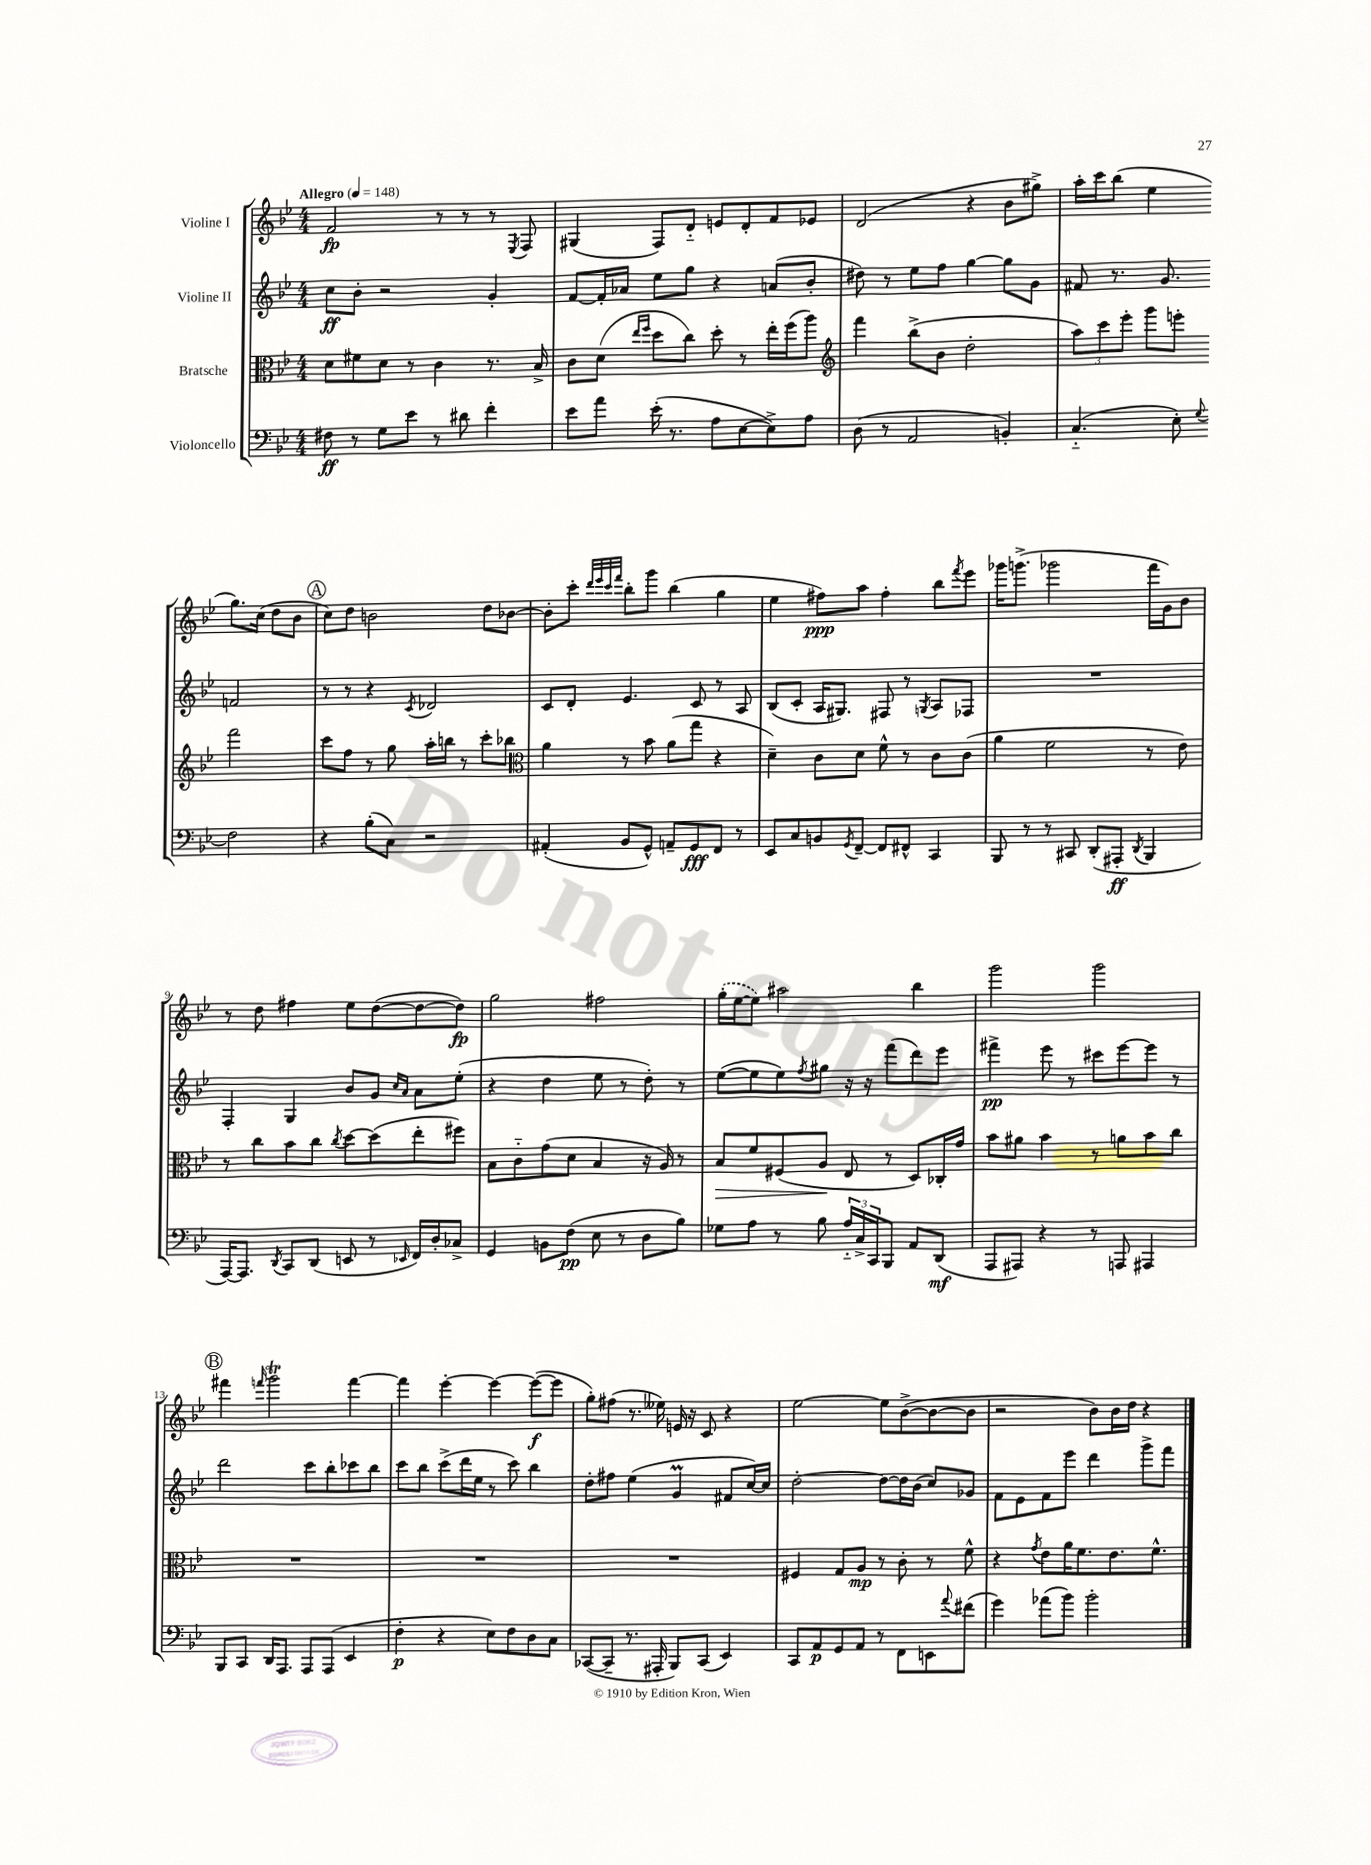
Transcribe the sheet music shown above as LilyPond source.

<<
\new StaffGroup <<
\new Staff = "s0" \with { instrumentName = "Violine I" } {
    \clef treble \key bes \major \numericTimeSignature \time 4/4 \tempo "Allegro" 4 = 148
    f'2\fp r8 r8 r8 \acciaccatura { ees8 } f8 |
    gis4( f8) d'8-_ e'8 d'8-. f'8 ees'8 |
    d'2( r4 bes'8 gis''8->) |
    a''16-. c'''16 bes''8( ees''4 g''8.) c''16( d''8 bes'8 |
    \mark \markup { \circle "A" } c''8) d''8 b'2 d''8 bes'8~ |
    bes'8-. c'''8-. \grace { d'''32 ees'''32 c'''32 f'''32 } bes''8-. g'''8 bes''4( g''4 |
    ees''4 fis''8\ppp) a''8 fis''4-. bes''8 \acciaccatura { f'''8 } ees'''8 |
    ges'''16 g'''8.->( ges'''2 f'''16 g'16) bes'8 |
    r8 d''8 fis''4 ees''8 d''8~( d''8~ d''8\fp) |
    g''2 fis''2 |
    \once \slurDashed g''16-.( ees''16~ ees''8) ais''2 bes''4 |
    g'''2 g'''2 |
    \mark \markup { \circle "B" } fis'''4 \grace { f'''16 } g'''2\trill f'''4~ |
    f'''4 ees'''4~-. ees'''4~ ees'''8~\f( ees'''8 |
    g''8-.) fis''8( r8. eeses''16) e'16 r16 c'8 r4 |
    ees''2~ ees''8 bes'8~->( bes'8~ bes'8 |
    r2 bes'8) bes'16 d''16 r4 \bar "|." |
}
\new Staff = "s1" \with { instrumentName = "Violine II" } {
    \clef treble \key bes \major \numericTimeSignature \time 4/4
    c''8\ff bes'8-. r2 g'4-. |
    f'8~ f'16-. aes'16 ees''8 g''8 r4 a'8( bes'8-. |
    dis''8) r8 ees''8 f''8 g''4~ g''8 g'8 |
    fis'8 r8. g'8. f'2 |
    \mark \markup { \circle "A" } r8 r8 r4 \acciaccatura { c'8 } des'2 |
    c'8 d'8-. ees'4. c'8 r8 a8 |
    bes8( c'8-. a16 gis8.) fis8 r8 \acciaccatura { g8 } a8 fes8 |
    R1 |
    f4-. g4 bes'8 g'8 \grace { c''16 a'16 } a'8 ees''8-.( |
    r4 d''4 ees''8 r8 d''8-.) r8 |
    ees''8~( ees''8 ees''8) \acciaccatura { f''8 } gis''8 r16 r16 f'''8( d'''8) ees'''8 |
    fis'''4->\pp ees'''8 r8 cis'''8 ees'''8~ ees'''8 r8 |
    \mark \markup { \circle "B" } d'''2 c'''8 bes''8-. ces'''8 bes''8 |
    c'''8 bes''8 c'''8->( d'''16 ees''16 r8 c'''8) bes''4 |
    d''8-. fis''8 ees''4( g'4\prall fis'8 c''16~) c''16 |
    d''2~-. d''8~ d''16 bes'16( c''8) ges'8 |
    f'8 ees'8 f'8 ees'''8 d'''4 g'''8-> f'''8 \bar "|." |
}
\new Staff = "s2" \with { instrumentName = "Bratsche" } {
    \clef alto \key bes \major \numericTimeSignature \time 4/4
    d'8 fis'8 d'8 r8 c'4 r8. bes16-> |
    c'8 d'8( \grace { ees''16 f''16 } d''8 c''8) d''8-. r8 ees''16-. f''16( a''8) |
    \clef treble f'''4 bes''8->( bes'8 d''2-. |
    \tuplet 3/2 { a''8) c'''8 ees'''8-. } g'''8 e'''8-. f'''2 |
    \mark \markup { \circle "A" } c'''8 f''8 r8 g''8 a''16-. b''16 r8 c'''8-. bes''8 |
    \clef alto a'4 r8 bes'8 a'8( g''8 r4 |
    d'4--) c'8 d'8 f'8-^ r8 c'8 c'8( |
    a'4 f'2 r8 ees'8) |
    r8 c''8 bes'8 c''8 \acciaccatura { c''8 } d''8~ d''8( ees''8-. fis''8) |
    bes8 c'8-_ g'8( d'8 bes4 r16 a16) r8 |
    bes8\> f'8 fis8( a8\! ees8 r8 d8) ces16-. g'16 |
    bes'8 ais'8 bes'4 r8 a'8 bes'8 c''8 |
    \mark \markup { \circle "B" } R1 |
    R1 |
    R1 |
    fis4 g8 a8\mp r8 c'8-. r8 f'8-^ |
    r4 \acciaccatura { g'8 } ees'8 a'16 f'8. ees'8. f'8.-^ \bar "|." |
}
\new Staff = "s3" \with { instrumentName = "Violoncello" } {
    \clef bass \key bes \major \numericTimeSignature \time 4/4
    fis8\ff r8 g8 ees'8 r8 dis'8 f'4-. |
    ees'8 a'8 ees'16-.( r8. a8 ees8~ ees8->) a8 |
    d8( r8 a,2 b,4-.) |
    c4.-_( ees8-.) \appoggiatura { g8 } f2 |
    \mark \markup { \circle "A" } r4 bes8-.( c8) r2 |
    ais,4-.( bes,8 g,8-^) a,8-- g,8\fff f,8 r8 |
    ees,8 c8 b,8 \acciaccatura { g,8 } f,8~-- f,8 fis,8-^ c,4 |
    bes,,8 r8 r8 cis,8 d,8-.( ais,,8-.\ff \acciaccatura { d,8 } bes,,4 |
    a,,16~) a,,8. \acciaccatura { d,8 } c,8 d,8( e,8 r8 \grace { ees,16 } f,16) d16-. ces8-> |
    g,4 b,8 f8\pp( ees8 r8 d8 bes8) |
    ges8 a8 r8 bes8 \tuplet 3/2 { a16-_ c16-> c,16 } bes,,8 a,8 d,8\mf( |
    a,,8 ais,,8) r4 r8 a,,8 ais,,4 |
    \mark \markup { \circle "B" } bes,,8 c,8 d,16 a,,8. a,,8 a,,8( ees,4 |
    f4-.\p r4 ees8) f8 d8 c8 |
    ces,8~( ces,8-- r8. ais,,16-. bes,,8) ces,8( ees,4) |
    c,8 a,8\p g,8 a,8 r8 f,8 e,8 \appoggiatura { a'8 } fis'8( |
    g'4) aes'8( bes'8) bes'2-. \bar "|." |
}
>>
>>
